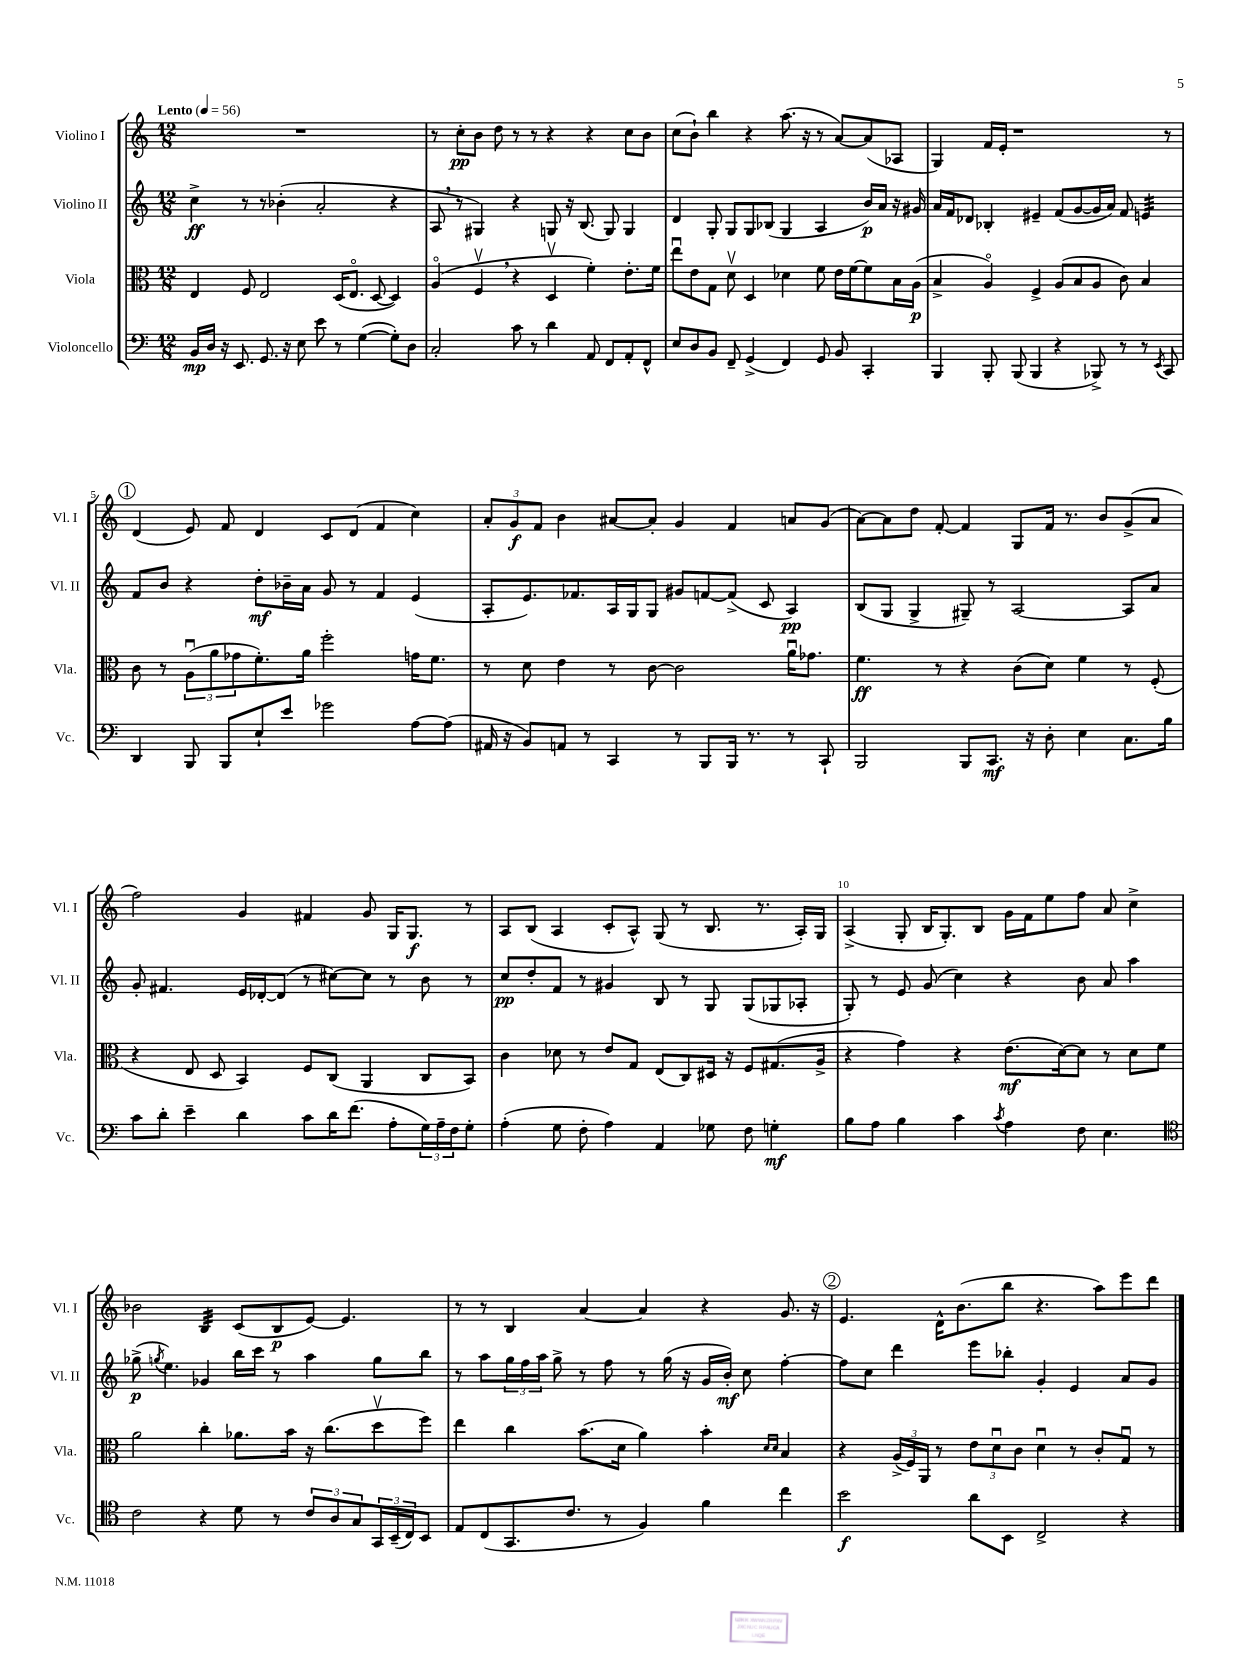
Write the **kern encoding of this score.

**kern	**kern	**kern	**kern
*staff4	*staff3	*staff2	*staff1
*clefF4	*clefC3	*clefG2	*clefG2
*k[]	*k[]	*k[]	*k[]
*M12/8	*M12/8	*M12/8	*M12/8
*MM56	*MM56	*MM56	*MM56
16BB/LL	4E/	4cc^\	1.r
16D/JJ	.	.	.
16r	.	.	.
8.EE/	.	.	.
.	8F/	8r	.
8.GG/	2E/	8r	.
.	.	(4b-'\	.
16r	.	.	.
8E\	.	.	.
8e\	.	2a'/	.
8r	(16D/LK	.	.
.	8.Eo/J	.	.
([4G\	.	.	.
.	[8D/	.	.
8G'\]L)	4D/])	4r	.
8D\J	.	.	.
=	=	=	=
2C'/	(4Ao/	8A/	8r
.	.	8r	8cc'\L
.	4Fv/	4G#/)	8b\J
.	.	.	8dd\
8c\	4r	4r	8r
8r	.	.	8r
4d\	4Dv/	8G/	4r
.	.	16r	.
.	.	(8.B/	.
8AA/	4f'\)	.	4r
8FF/L	.	8G/)	.
8AA'/	8.e'\L	4G/	8cc\L
8FF^^/J	.	.	8b\J
.	16f\Jk	.	.
=	=	=	=
8E/L	8eeu\L	4d/	(8cc\L
8D/	8e\	.	8b`\J)
8BB/J	8G\J	8G'/	4bb\
8FF~/	8dv\	8G/L	.
(4GG^/	4D/	8G/	4r
.	.	(8B-/J	.
4FF/)	4d-\	4G/	(8.aa\
.	.	.	16r
8GG/	8f\	4A/	8r
8BB/	16e\LL	.	[8a/L)
.	[16f\J	.	.
4CC'/	8f\]	16b/LL)	(8a/]
.	.	16a/JJ	.
.	16B\L	16r	8A-/J
.	(16A\JJ	16g#/	.
=	=	=	=
4BBB/	4B^/	16a/LL	4G/)
.	.	16f/J	.
.	.	8d-/J	.
8BBB'/	4Ao/)	4B-'/	16f/LL
.	.	.	16e'/JJ
(8BBB/	.	.	1r
4BBB/	4F^/	4e#~/	.
4r	(8A/L	(8f/L	.
.	8B/	[8g/	.
8BBB-^/)	8A/J	16g/]L	.
.	.	16a/JJ)	.
8r	8c\)	8f/	.
8r	4B/	4e/	.
8qEE/	.	.	.
8CC/	.	.	8r
=	=	=	=
4DD/	8c\	8f/L	(4d/
.	8r	8b/J	.
8BBB/	(12Au\L	4r	8e/)
.	12a\	.	.
8BBB/L	.	.	8f/
.	12g-\	.	.
8E`/	8.f'\)	8dd'\L	4d/
8e/J	.	16b-~\L	.
.	16a\Jk	16a\JJ	.
2g-\	2ff'\	8g/	8c/L
.	.	8r	(8d/J
.	.	4f/	4f/
[8A\L	16g\LK	(4e/	4cc\)
.	8.f\J	.	.
(8A\]J	.	.	.
=	=	=	=
16AA#/	8r	8A'/L	12a'/L
16r	.	.	.
.	.	.	12g/
8BB/L)	8d\	8.e/)	.
.	.	.	12f/J
8AA/J	4e\	.	4b\
.	.	8.f-/	.
8r	.	.	.
4CC/	8r	16A/L	[8a#/L
.	.	16G/J	.
.	[8c\	8G/J	8a#'/]J
8r	2c\]	8g#/L	4g/
8BBB/L	.	[8f/	.
16BBB/Jk	.	(8f^/]J	4f/
8.r	.	.	.
.	.	8c/	.
8r	16au\LK	4A/)	8a/L
.	8.g-\J	.	.
8CC`/	.	.	(8g/J
=	=	=	=
2BBB/	4.f\	(8B/L	[8a\L)
.	.	8G/J	8a\]
.	.	4G^/	8dd\J
.	8r	.	[8f'/
8BBB/L	4r	8G#~/)	4f/]
8.CC/J	.	8r	.
.	(8c\L	[2A/	8G/L
16r	.	.	.
8D'\	8d\J)	.	16f/Jk
.	.	.	8.r
4E\	4f\	.	.
.	.	.	8b/L
8.C\L	8r	8A/]L	(8g^/
.	(8F'/	8a/J	8a/J
16B\Jk	.	.	.
=	=	=	=
8c\L	4r	8g'/	2ff\)
8d'\J	.	4.f#/	.
4e~\	8E/	.	.
.	8D/	.	.
4d\	4BB/)	16e/LL	4g/
.	.	[16d-'/J	.
.	.	(8d-/]J	.
8c\L	8F/L	8r	4f#/
16d\K	(8C/J	[8cc#\L)	.
(8.f\J	.	.	.
.	4AA/	8cc#\]J	8g/
8A'\L	.	8r	16G/LK
.	.	.	8.G/J
24G\L)	8C/L	8b\	.
24A~\	.	.	.
24F\J	.	.	.
8G'\J	8BB/J)	8r	8r
=	=	=	=
(4A'\	4c\	8cc/L	8A/L
.	.	8dd'/	(8B/J
8G\	8d-\	8f/J	4A/
8F'\	8r	8r	.
4A\)	8e/L	4g#/	8c'/L
.	8G/J	.	8A^^/J)
4AA/	(8E/L	8B/	(8G/
.	8C/)	8r	8r
8G-\	16D#/Jk	8G/	8.B/
.	16r	.	.
8F\	8F/L	(8G/L	.
.	.	.	8.r
4G'\	(8.G#/	8G-/	.
.	.	8A-'/J	16A'/LL)
.	16A^/Jk	.	16G/JJ
=	=	=	=
8B\L	4r	8G'/)	(4A^/
8A\J	.	8r	.
4B\	4g\)	8e/	8G'/
.	.	(8g/	16B/LK
.	.	.	8.G'/)
4c\	4r	4cc\)	.
.	.	.	8B/J
8qc/	.	.	.
4A\	(8.e\L	4r	16g\LL
.	.	.	16f\J
.	.	.	8ee\
.	[16d\k)	.	.
8F\	8d\]J	8b\	8ff\J
4.E\	8r	8a/	8a/
.	8d\L	4aa\	4cc^\
.	8f\J	.	.
=	=	=	=
*clefC4	*	*	*
2c\	2a\	(8gg-^\	2b-\
.	.	8qgg/	.
.	.	4.ee\)	.
4r	4cc'\	4g-/	4B/
8d\	8.a-\L	16bb\LL	(8c/L
.	.	16ccc\JJ	.
8r	.	8r	8B/
.	16b\Jk	.	.
12c/L	16r	4aa\	[8e/J)
.	(8.cc\L	.	.
12A/	.	.	.
.	.	.	4.e/]
12G/	.	.	.
24GG/L	8ddv\	8gg\L	.
(24BB~/	.	.	.
24C/J)	.	.	.
8BB/J	8ff\J)	8bb\J	.
=	=	=	=
8E/L	4ee\	8r	8r
(8C/	.	8aa\L	8r
8.GG/	4cc\	24gg\L	4B/
.	.	24ff\	.
.	.	24aa\JJ	.
.	.	8gg^\	.
8.c/J	.	.	.
.	(8.b\L	8r	[4a/
8r	.	8ff\	.
.	16d\Jk	.	.
4F/)	4a\)	8r	4a/]
.	.	(16gg\	.
.	.	16r	.
4f\	4b'\	16g/LL	4r
.	.	16b'/JJ)	.
.	.	8cc\	.
.	16qqd/LL	.	.
.	16qqd/JJ	.	.
4cc\	4B/	[4ff'\	8.g/
.	.	.	16r
=	=	=	=
2b\	4r	8ff\]L	4.e/
.	.	8cc\J	.
.	(24A^/LL	4ddd\	.
.	24F/)	.	.
.	24AA/JJ	.	.
.	8r	.	16d^^\LK
.	.	.	(8.b\
8a\L	12e\L	8eee\L	.
.	12du\	.	.
8BB\J	.	8bb-'\J	8bb\J
.	12c\J	.	.
2C^/	4du\	4g'/	4.r
.	8r	4e/	.
.	8c'/L	.	8aa\L)
4r	8Gu/J	8a/L	8eee\
.	8r	8g/J	8ddd\J
==	==	==	==
*-	*-	*-	*-
